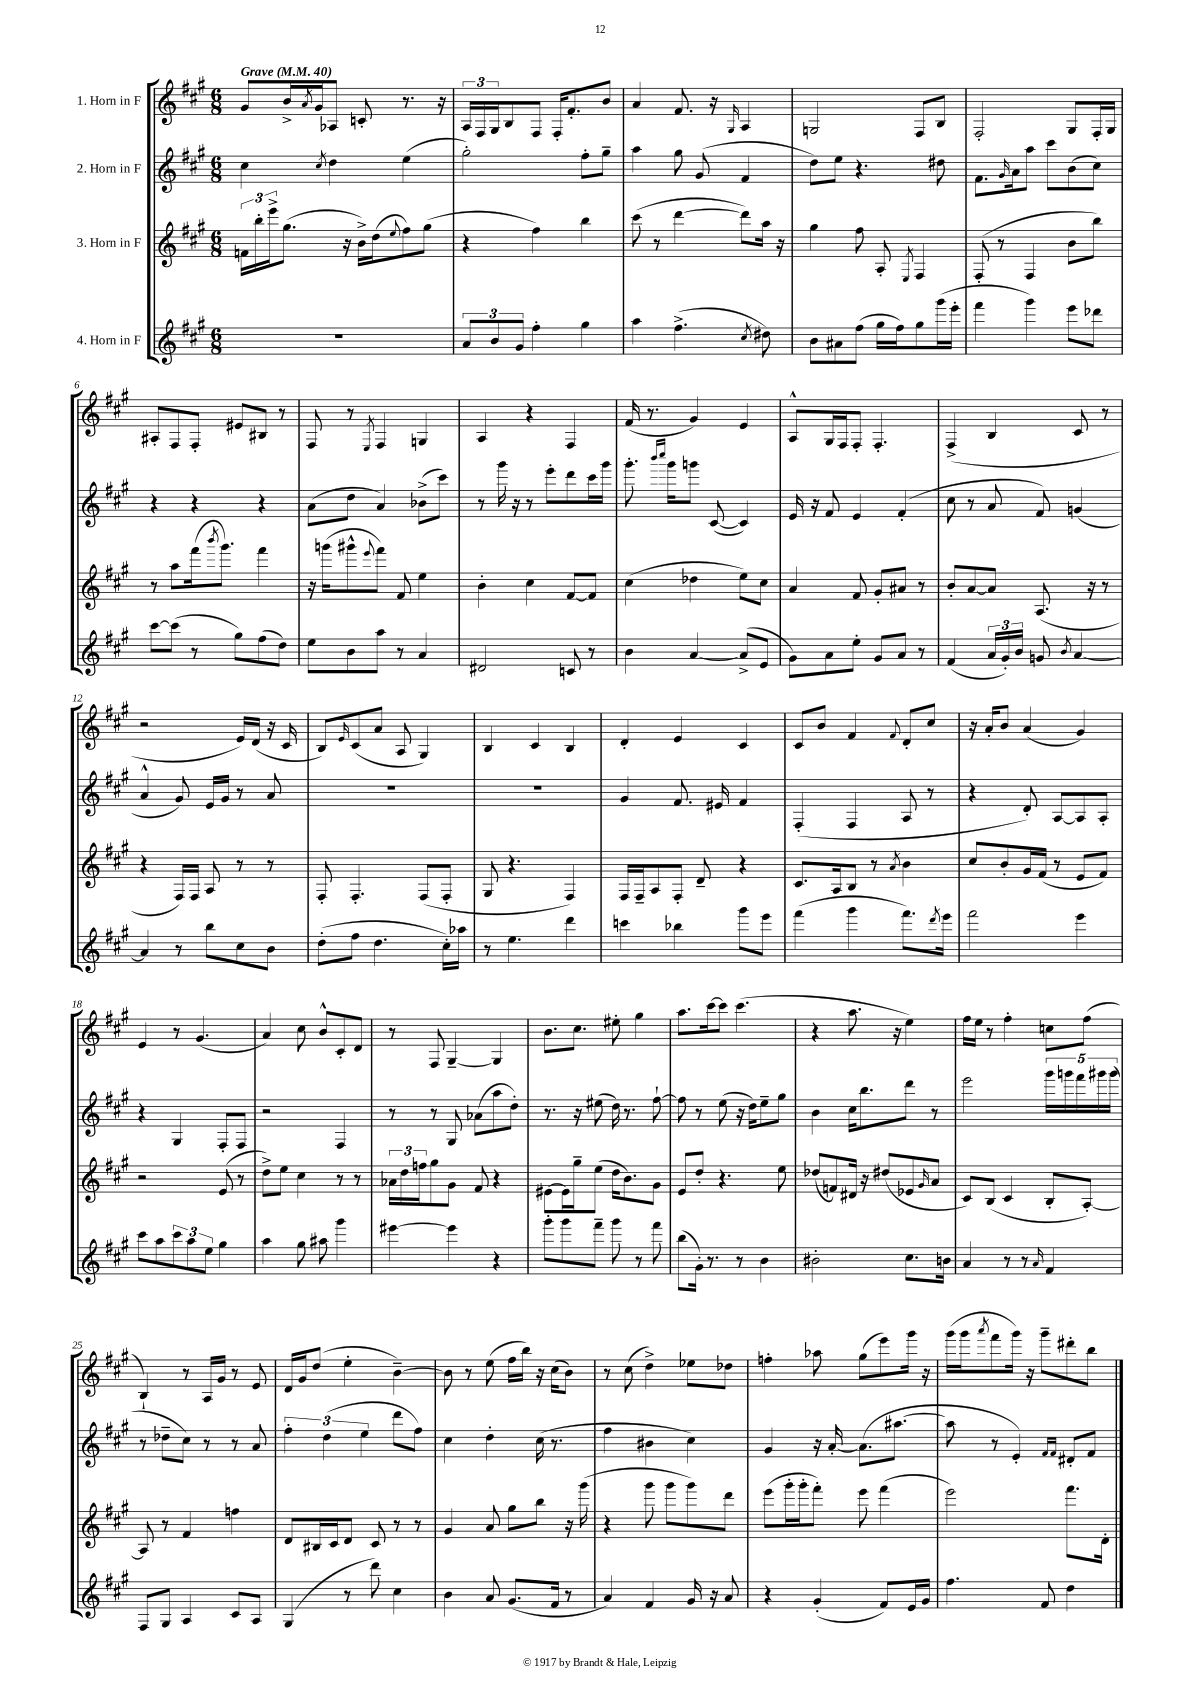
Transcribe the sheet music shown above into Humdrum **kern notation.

**kern	**kern	**kern	**kern
*part4	*part3	*part2	*part1
*staff4	*staff3	*staff2	*staff1
*I"4. Horn in F	*I"3. Horn in F	*I"2. Horn in F	*I"1. Horn in F
*clefG2	*clefG2	*clefG2	*clefG2
*k[f#c#g#]	*k[f#c#g#]	*k[f#c#g#]	*k[f#c#g#]
*M6/8	*M6/8	*M6/8	*M6/8
*MM40	*MM40	*MM40	*MM40
=1	=1	=1	=1
!	!	!	!LO:TX:a:B:t=Grave
2.r	24fn\LL	4cc#\	8g#/L
.	24bb'\	.	.
.	24eee^\J	.	.
.	(8.gg#\J	.	16b^/L
.	.	.	8qa/
.	.	.	16g#/J
.	.	8qcc#/	.
.	.	4dd\	8A-X/J
.	16r	.	.
.	16b^\LL)	.	8cn'/
.	(16dd\J	.	.
.	8qqee/	.	.
.	8ff#\)	(4ee\	8.r
.	(8gg#\J	.	.
.	.	.	16r
=2	=2	=2	=2
12a/L	4r	2gg#'\)	24A/LL
.	.	.	24F#/
12b/	.	.	24G#/J
.	.	.	8B/
12g#/J	.	.	.
4ff#'\	4ff#\)	.	8F#/J
.	.	.	16F#'/KL
.	.	.	8.f#'/
4gg#\	4bb\	8ff#'\L	.
.	.	8gg#~\J	8b/J
=3	=3	=3	=3
4aa\	(8ccc#\	4aa\	4a/
.	8r	.	.
(4.ff#^\	[4ddd\	8gg#\	8.f#/
.	.	(8g#/	.
.	.	.	16r
.	.	.	16qqG#/
.	8ddd\L])	4f#/	4A/
8qcc#/	.	.	.
8dd#X\)	16aa\Jk	.	.
.	16r	.	.
=4	=4	=4	=4
8b\L	4gg#\	8dd\L)	2Gn/
8a#X\	.	8ee\J	.
(8ff#\J	8ff#\	4.r	.
16gg#\LL	8A'/	.	.
16ff#\J)	.	.	.
.	8qE/	.	.
8gg#\	4F#/	.	8F#/L
(16ggg#\L	.	8dd#X\	8B/J
16eee'\JJ	.	.	.
=5	=5	=5	=5
4fff#\	(8F#'/	8.f#\L	2F#'/
.	8r	.	.
.	.	16qqg#/	.
.	.	16a\k	.
4ggg#\)	4F#/	8aa\J	.
.	.	8ccc#\L	.
8eee\L	8b\L	(8b\	8G#/L
8ddd-X\J	8bb\J)	8cc#\J)	16F#'/L
.	.	.	16G#/JJ
!!LO:LB:g=z
=6	=6	=6	=6
[8ccc#\L	8r	4r	8A#X'/L
(8ccc#\J]	8aa\L	.	8F#/
8r	(16fff#\k	4r	8F#'/J
.	8qbbb/	.	.
.	8.ggg#\J)	.	.
8gg#\L)	.	.	8e#X/L
(8ff#\	4fff#\	4r	8B#X/J
8dd\J)	.	.	8r
=7	=7	=7	=7
8ee\L	16r	(8a\L	8F#/
.	(16gggn\KL	.	.
8b\	8ggg#X^^\	8dd\J	8r
.	8qqeee/	.	8qE/
8aa\J	8fff#\J)	4a/)	4F#/
8r	8f#/	.	.
4a/	4ee\	(8b-X^\L	4Gn/
.	.	8ccc#\J)	.
=8	=8	=8	=8
2d#X/	4b'\	8r	4A/
.	.	16ggg#\	.
.	.	16r	.
.	4cc#\	8r	4r
.	.	8eee'\L	.
8cn/	[8f#/L	8ddd\	4F#/
8r	8f#/J]	16ccc#\L	.
.	.	16ggg#\JJ	.
=9	=9	=9	=9
4b\	(4cc#\	8.ggg#'\	(16f#/
.	.	.	8.r
.	.	16qqbbb/LL	.
.	.	16qqcccc#/JJ	.
.	.	16ggg#\KL	.
[4a/	4dd-X\	8gggn\J	4g#/)
.	.	([8c#/	.
(8a^/L]	8ee\L)	4c#/])	4e/
8e/J	8cc#\J	.	.
=10	=10	=10	=10
8g#\L)	4a/	16e/	8A^^/L
.	.	16r	.
8a\	.	8f#/	16G#/L
.	.	.	16F#/J
8ee'\J	8f#/	4e/	8F#'/J
8g#/L	8g#'/L	.	4.F#'/
8a/J	8a#X/J	(4f#'/	.
8r	8r	.	.
=11	=11	=11	=11
(4f#/	8b'/L	8cc#\	(4F#^/
.	[8a/	8r	.
24a/LL	8a/J]	8a/	4B/
24g#'/)	.	.	.
24b/JJ	.	.	.
8gn/	(8.A/	8f#/)	.
8qb/	.	.	.
[4a/	.	(4gn/	8c#/
.	16r	.	.
.	8r	.	8r
!!LO:LB:g=z
=12	=12	=12	=12
4a/]	4r	4a^^/	2r
8r	16F#/LL)	8g#/)	.
.	16F#/JJ	.	.
8bb\L	8A/	16e/LL	.
.	.	16g#/JJ	.
8cc#\	8r	8r	16e/LL)
.	.	.	(16d/JJ
8b\J	8r	8a/	16r
.	.	.	16c#/
=13	=13	=13	=13
(8dd'\L	8F#'/	2.r	8B/L)
.	.	.	16qqe/
8ff#\J	4.F#'/	.	(8c#/
4.dd\	.	.	8a/J
.	.	.	8A/
.	(8F#/L	.	4G#/)
16cc#'\LL)	8F#'/J	.	.
16aa-X\JJ	.	.	.
=14	=14	=14	=14
8r	8G#/	2.r	4B/
4.ee\	4.r	.	.
.	.	.	4c#/
4ddd\	4F#/)	.	4B/
=15	=15	=15	=15
4cccn\	16F#/LL	4g#/	4d'/
.	16F#~/J	.	.
.	8A/	.	.
4bb-X\	8F#'/J	8.f#/	4e/
.	8d~/	.	.
.	.	16e#X/	.
8ggg#\L	4r	4f#/	4c#/
8eee\J	.	.	.
=16	=16	=16	=16
(4fff#\	8.c#/L	(4F#'/	8c#/L
.	.	.	8b/J
.	16A/k	.	.
4ggg#\	8B/J	4F#/	4f#/
.	8r	.	.
.	8qa/	.	8qqf#/
8.fff#\L)	4b\	8A/	8d'/L
.	.	8r	8cc#/J
8qddd/	.	.	.
16eee\Jk	.	.	.
=17	=17	=17	=17
2fff#\	8cc#/L	4r	16r
.	.	.	16a'/KL
.	8b'/	.	8b/J
.	16g#/L	8d'/)	(4a/
.	(16f#/JJ	.	.
.	8r	[8A/L	.
4eee\	8e/L	8A/]	4g#/)
.	8f#/J)	8A'/J	.
!!LO:LB:g=z
=18	=18	=18	=18
8ccc#\L	2r	4r	4e/
8aa\	.	.	.
12ccc#\	.	4G#/	8r
12aa\	.	.	.
.	.	.	(4.g#/
12ee\J	.	.	.
4gg#\	(8e/	8F#'/L	.
.	8r	8F#/J	.
=19	=19	=19	=19
4aa\	8dd^\L)	2r	4a/)
.	8ee\J	.	.
8gg#\	4cc#\	.	8cc#\
8aa#X\	.	.	8b^^/L
4ggg#\	8r	4F#/	8c#'/
.	8r	.	8d/J
=20	=20	=20	=20
[4eee#X\	24a-X\LL	8r	8r
.	24dd\	.	.
.	24ffn\J	.	.
.	8gg#\	8r	8F#/
4eee#\]	8g#\J	8G#/	[4G#~/
.	8f#/	(8a-X\L	.
4r	4r	8aa\	4G#/]
.	.	8dd'\J)	.
=21	=21	=21	=21
8ggg#'\L	[8e#X\L	8.r	8.b\L
8ggg#\	16e#\L]	.	.
.	16gg#~\J	16r	8.cc#\J
8fff#~\J	(8ee\J	(8ee#X\	.
8ggg#\	16dd\KL	16dd\)	8ee#X'\
.	8.b\)	8.r	.
8r	.	.	4gg#\
8fff#\	8g#\J	[8ff#`\	.
=22	=22	=22	=22
(8bb\L	8e/L	8ff#\]	8.aa\L
16g#'\Jk)	8dd'/J	8r	.
8.r	.	.	[16ccc#\k
.	4.r	(8ee\	8ccc#\J]
8r	.	16r	(4.ccc#\
.	.	16dd\KL)	.
4b\	.	8ee~\	.
.	8ee\	8gg#\J	.
=23	=23	=23	=23
2b#X'\	(8dd-X/L	4b\	4r
.	8fn/)	.	.
.	16d#X/Jk	16cc#\KL	8.aa\
.	16r	8.bb\	.
.	(8dd#X/L	.	.
.	.	.	16r
8.cc#\L	8e-X/	8ddd\J	4ee\)
.	16qqg#/	.	.
.	8a/J	8r	.
16bn\Jk	.	.	.
=24	=24	=24	=24
4a/	8c#/L)	2eee\	16ff#\LL
.	.	.	16ee\JJ
.	(8B/J	.	8r
8r	4c#/	.	4ff#'\
8r	.	.	.
16qqa/	.	.	.
4f#/	8B'/L	20ggg#\LL	8ccn\L
.	.	20gggn\	.
.	.	20fff#\	.
.	[8A'/J)	.	(8ff#\J
.	.	20ggg#X\	.
.	.	(20ggg#\JJ	.
!!LO:LB:g=z
=25	=25	=25	=25
8F#/L	8A/]	8r	4B`/)
8G#/J	8r	8dd-X~\L	.
4A/	4f#/	8cc#\J)	8r
.	.	8r	16A/LL
.	.	.	16g#/JJ
8c#/L	4ffn\	8r	8r
8A/J	.	8a/	8e/
=26	=26	=26	=26
(4G#/	8d/L	6ff#'\	16d/LL
.	.	.	16g#/J
.	16B#X/L	.	(8dd/J
.	.	(6dd\	.
.	16c#/J	.	.
8r	8d/J	.	4ee'\
.	.	6ee\	.
8ddd\)	8c#/	.	.
4cc#\	8r	8ddd\L	[4b~\)
.	8r	8ff#\J)	.
=27	=27	=27	=27
4b\	4g#/	4cc#\	8b\]
.	.	.	8r
8a/	8a/	4dd'\	(8ee\
(8.g#/L	8gg#\L	.	16ff#\LL
.	.	.	16bb\JJ)
.	8bb\J	(16cc#\	16r
16f#/Jk	.	8.r	(16cc#\KL
8r	16r	.	8b\J)
.	(16ggg#\	.	.
=28	=28	=28	=28
4a/)	4r	4ff#\	8r
.	.	.	(8cc#\
4f#/	8ggg#\	4b#X\	4dd^\)
.	8ggg#\L	.	.
16g#/	8ggg#\)	4cc#\)	8ee-X\L
16r	.	.	.
8a/	8ddd\J	.	8dd-X\J
=29	=29	=29	=29
4r	(8eee\L	4g#/	4ffn'\
.	16ggg#'\L	.	.
.	16ggg#'\J	.	.
(4g#'/	8fff#'\J)	16r	8aa-X\
.	.	[16a'/	.
.	8eee\	(8.a\L]	(8gg#\L
8f#/L)	(4fff#\	.	8eee\)
.	.	[8.aa#X\J	.
16e/L	.	.	16ggg#\Jk
16g#/JJ	.	.	16r
=30	=30	=30	=30
4.ff#\	2eee\)	8aa#\]	(16ggg#\LL
.	.	.	16ggg#\J
.	.	.	8qaaa/
.	.	8r	8fff#\
.	.	4e'/)	16ggg#\Jk)
.	.	.	16r
8f#/	.	.	8ggg#~\L
.	.	16qqf#/LL	.
.	.	16qqf#/JJ	.
4dd\	8.fff#\L	8d#X'/L	8ddd#X'\
.	.	8f#/J	8bb\J
.	16d'\Jk	.	.
==	==	==	==
*-	*-	*-	*-
